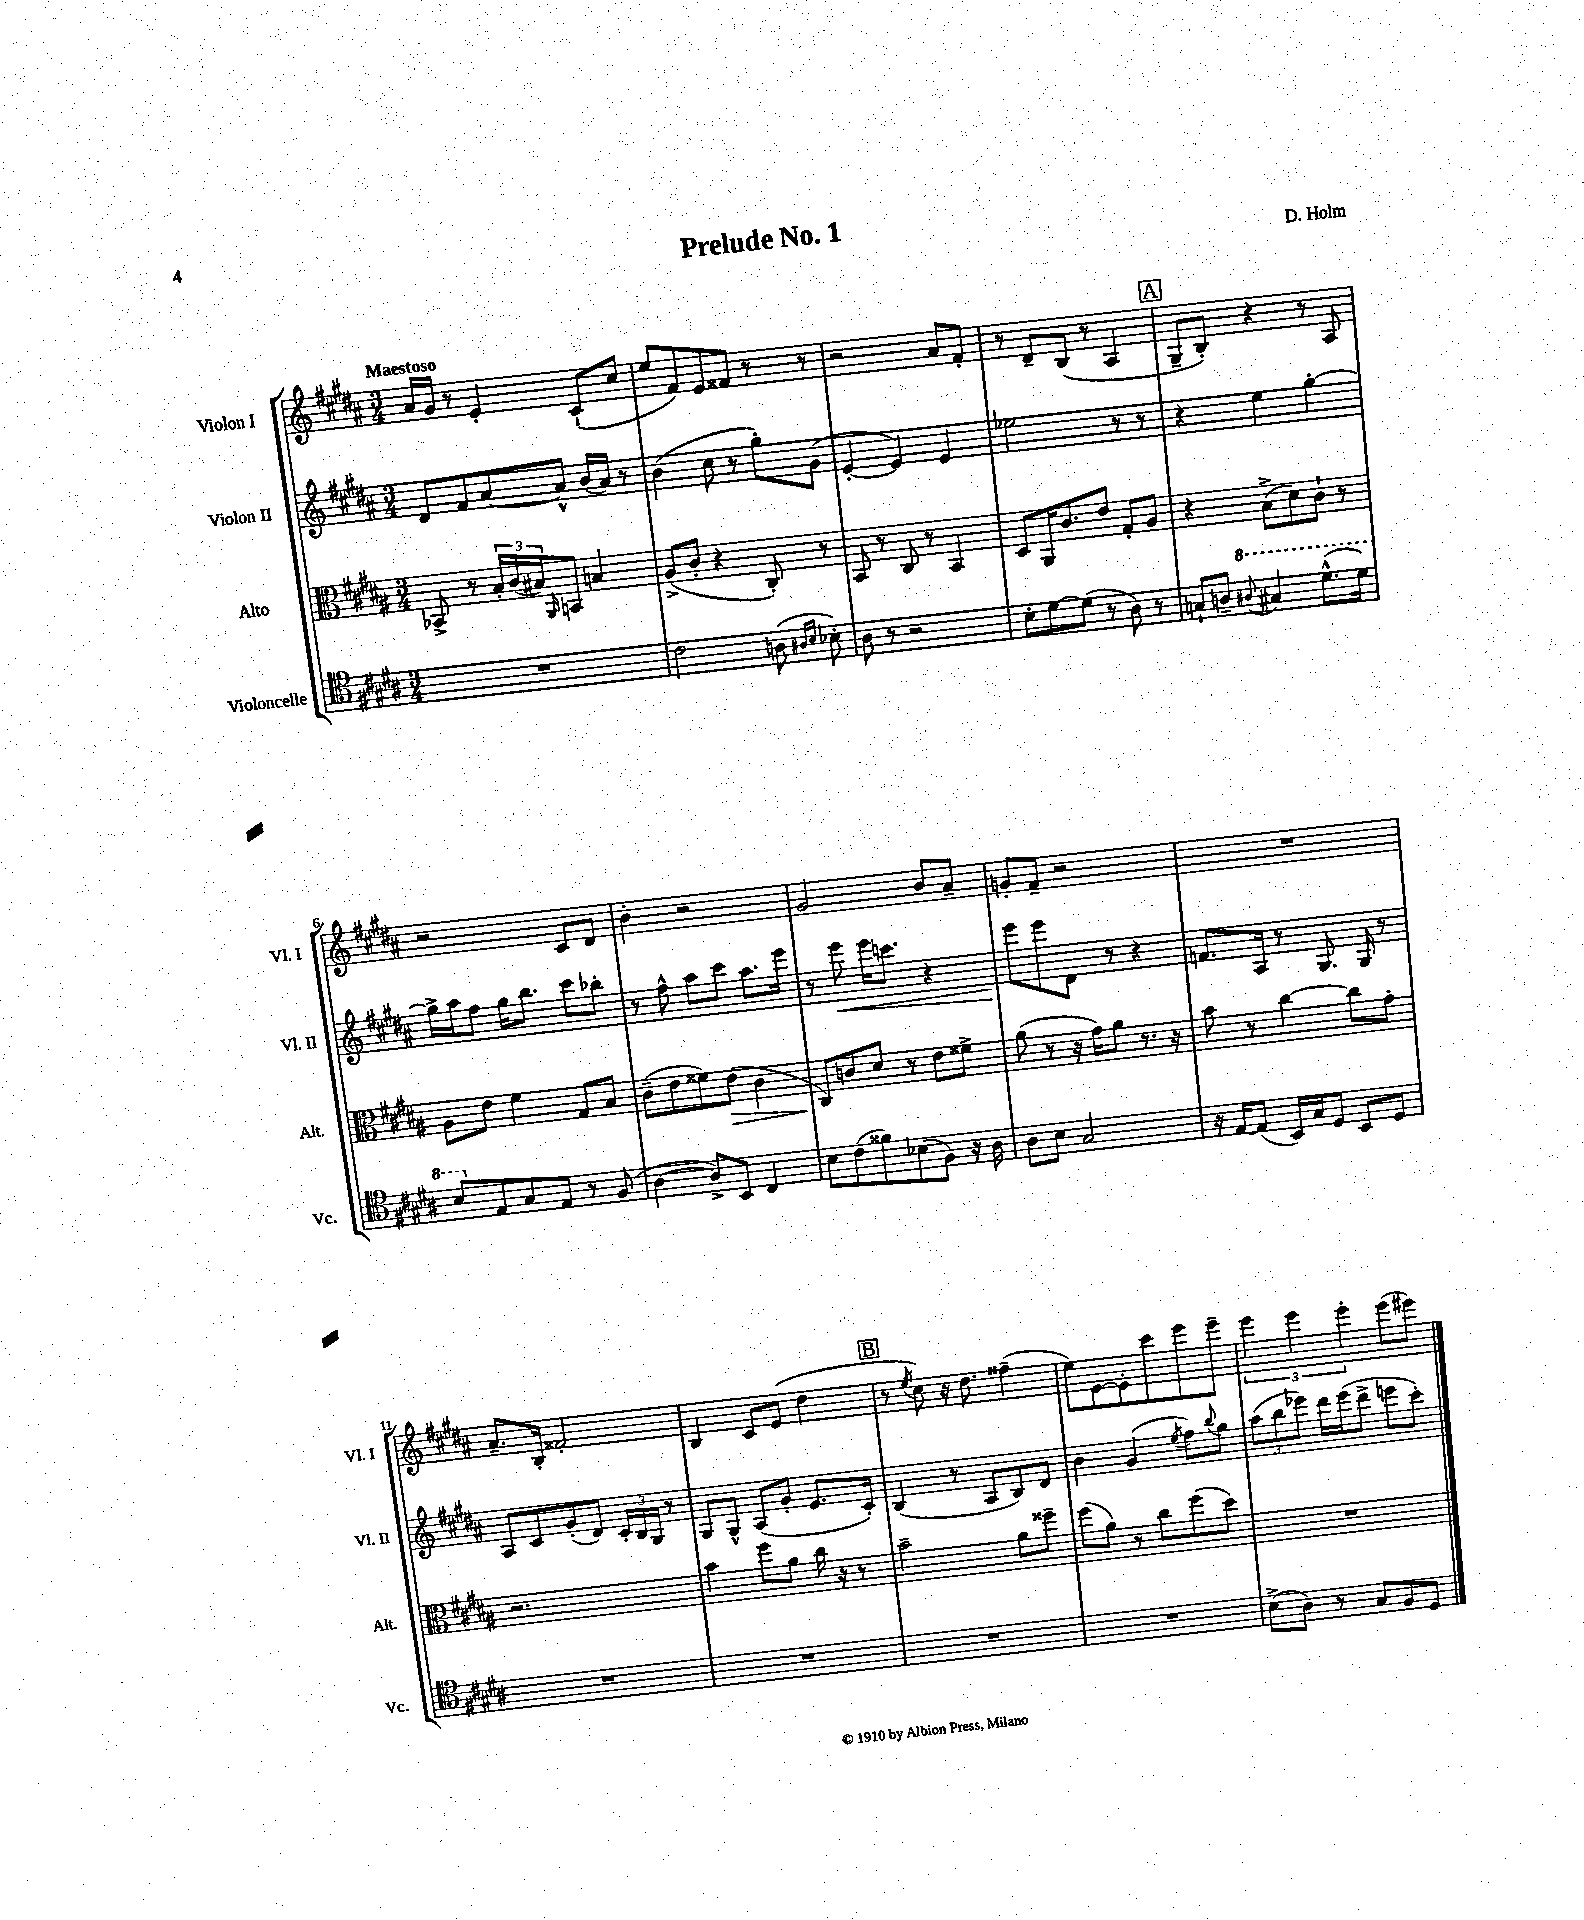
\header { title = "Prelude No. 1" composer = "D. Holm" }
<<
\new StaffGroup <<
\new Staff = "s0" \with { instrumentName = "Violon I" shortInstrumentName = "Vl. I" } {
    \clef treble \key b \major \numericTimeSignature \time 3/4 \tempo "Maestoso"
    ais'16 gis'16 r8 e'4-. cis'8-!( cis''8 |
    e''8 fis'8) e'8 fisis'8 r8 r8 |
    r2 ais'8 fis'8-. |
    r8 dis'8-- b8( r8 ais4 |
    \mark \markup { \box "A" } gis8-- b8-.) r4 r8 ais8 |
    r2 cis'8 dis'8 |
    b'4-. r2 |
    gis'2 b'8 ais'8-- |
    g'8-. fis'8-- r2 |
    R2. |
    ais'8.-- b16-. fisis'2-. |
    b4 cis'8 e'8( dis''4 |
    \mark \markup { \box "B" } r8 \acciaccatura { e''8 } cis''8) r16 dis''8. fisis''4--( |
    e''8) e'8~ e'8-. cis'''8 e'''8 e'''8-- |
    \tuplet 3/2 { e'''4 e'''4 e'''4-. } e'''8( eis'''8) \bar "|." |
}
\new Staff = "s1" \with { instrumentName = "Violon II" shortInstrumentName = "Vl. II" } {
    \clef treble \key b \major \numericTimeSignature \time 3/4
    dis'8 fis'8 ais'8~ ais'8-^ b'16( ais'16) r8 |
    b'4( cis''8 r8 gis''8-.) gis'8( |
    e'4~-. e'4) e'4 |
    ees''2 r8 r8 |
    \mark \markup { \box "A" } r4 e''4 gis''4~-. |
    gis''16-> ais''16 fis''8 gis''16 b''8. cis'''8 bes''8-. |
    r8 fis''8-^ ais''8 cis'''8 ais''8. e'''16 |
    r8 e'''8\< e'''16 c'''8. r4 |
    e'''8\! e'''8 dis'8 r8 r4 |
    f'8. ais16 r8 gis8. gis16 r8 |
    ais8 cis'8 gis'8-.( dis'8) \tuplet 3/2 { cis'16-. b16 gis16 } r8 |
    gis8 gis8-^ ais8( gis'8-. e'8. cis'16-.) |
    \mark \markup { \box "B" } b4( r8 ais8 b8) dis'8 |
    b'4 gis'4( \acciaccatura { e''8 } fis''8) \appoggiatura { b''8 } gis''8 |
    \tuplet 3/2 { ais''8( b''8 ees'''8) } dis'''16 ees'''16( dis'''8-> e'''8 cis'''8-.) \bar "|." |
}
\new Staff = "s2" \with { instrumentName = "Alto" shortInstrumentName = "Alt." } {
    \clef alto \key b \major \numericTimeSignature \time 3/4
    bes,8-> r8 \tuplet 3/2 { b16-. cis'16( bis16) } \grace { ais,16 } b,8 b4 |
    ais8->( cis'8-. r4 cis8-.) r8 |
    b,8 r8 cis8 r8 b,4 |
    dis8 ais,16 cis'8. e'8 gis8-. ais8 |
    \mark \markup { \box "A" } r4 b8->( dis'8) cis'8-! r8 |
    ais8 e'8 fis'4 gis8 b8 |
    cis'8--( e'8 fisis'8) e'8\>( cis'4 |
    cis8\!) c'8 dis'8 r8 e'8 fisis'8-> |
    ais'8( r8 r16 gis'16) ais'8 r8. r16 |
    b'8 r8 cis''4~ cis''8 gis'8-. |
    r2. |
    b'4 fis''8 ais'8 cis''16 r16 r8 |
    \mark \markup { \box "B" } b'2-- ais'8 fisis''8-- |
    fis''8( ais'8) r8 cis''8 fis''8( dis''8) |
    R2. \bar "|." |
}
\new Staff = "s3" \with { instrumentName = "Violoncelle" shortInstrumentName = "Vc." } {
    \clef tenor \key b \major \numericTimeSignature \time 3/4
    R2. |
    cis'2 a8( \grace { ais16 b16 } bes8-.) |
    ais8 r8 r2 |
    b8-. dis'8~ dis'8( r8 ais8) r8 |
    \mark \markup { \box "A" } g8-! a8-- \ottava #1 \appoggiatura { ais'!8 } gis'!4 dis''8.-^( dis''16) |
    b'8 \ottava #0 e8 gis8 e8 r8 fis8( |
    ais4~ ais8->) b,8 cis4 |
    b8 cis'8( fisis'8) bes8( fis8) r16 ais16 |
    ais8 b8 gis2 |
    r16 e16~ e8( b,16) gis16 dis8 b,8 dis8 |
    R2. |
    R2. |
    \mark \markup { \box "B" } R2. |
    R2. |
    b8->( ais8) r8 gis8 fis8 dis8 \bar "|." |
}
>>
>>
